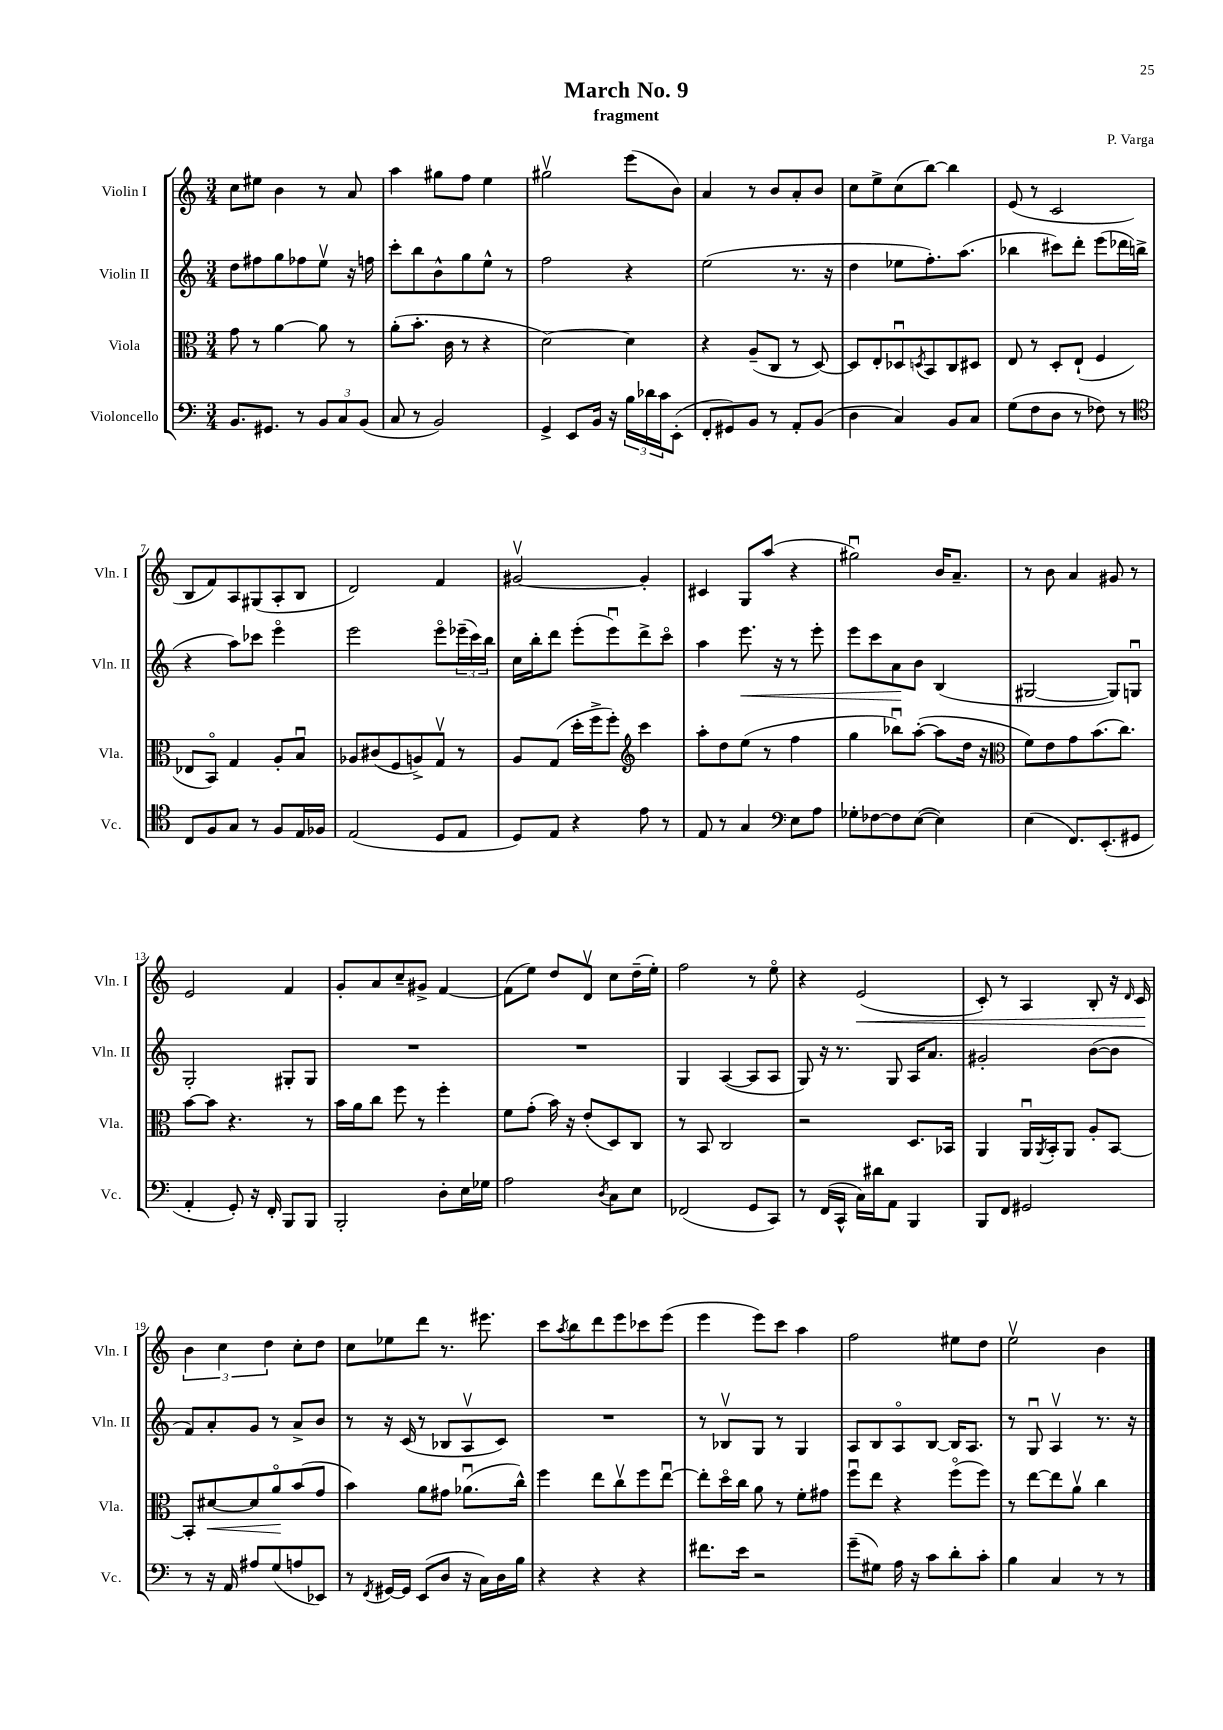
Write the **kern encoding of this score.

**kern	**kern	**kern	**kern
*staff4	*staff3	*staff2	*staff1
*clefF4	*clefC3	*clefG2	*clefG2
*k[]	*k[]	*k[]	*k[]
*M3/4	*M3/4	*M3/4	*M3/4
8.BB	8g	8dd	8cc
.	8r	8ff#	8ee#
8.GG#	.	.	.
.	[4a	8gg	4b
8r	.	8ff-	.
12BB	8a]	8eev	8r
12C	.	.	.
.	8r	16r	8a
(12BB	.	.	.
.	.	16ff	.
=	=	=	=
8C	(8a'	8ccc'	4aa
8r	8.b'	8bb	.
2BB)	.	8b^^	8gg#
.	16c	.	.
.	8r	8gg	8ff
.	4r	8ee^^	4ee
.	.	8r	.
=	=	=	=
4GG^	[2d)	2ff	2gg#v
8EE	.	.	.
16BB	.	.	.
16r	.	.	.
24B	4d]	4r	(8eee
24d-	.	.	.
24c	.	.	.
(8EE'	.	.	8b)
=	=	=	=
8FF'	4r	(2ee	4a
8GG#)	.	.	.
8BB	(8A~	.	8r
8r	8C	.	8b
8AA'	8r	8.r	8a'
(8BB	[8D)	.	8b
.	.	16r	.
=	=	=	=
4D	8D]	4dd	8cc
.	8E'	.	8ee^
4C)	8D-u	8ee-	(8cc
.	8qD	.	.
.	8BB	8.ff')	[8bb)
8BB	8C	.	4bb]
.	.	(8.aa	.
8C	8D#	.	.
=	=	=	=
(8G	8E	4bb-	(8e
8F	8r	.	8r
8D	8D'	8ccc#)	2c
8r	(8E`	8ddd'	.
8F-)	4F	(8eee	.
8r	.	16ddd-	.
.	.	16bb^	.
=	=	=	=
*clefC4	*	*	*
8C	8E-	4r	8B
8F	8BBo)	.	8f)
8G	4G	8aa)	8A
8r	.	8ccc-	(8G#
8F	8A'	4eeeo	8A'
16E	8Bu	.	8B
16F-	.	.	.
=	=	=	=
(2E	8A-	2eee	2d)
.	(8c#	.	.
.	8F	.	.
.	8A^)	.	.
8D	8Gv	8eeeo	4f
8E	8r	(24eee-~	.
.	.	24ccc)	.
.	.	24bb	.
=	=	=	=
8D)	8A	16cc	[2g#v
.	.	16bb'	.
8E	(8G	8ddd	.
4r	16dd'	(8eee'	.
.	16ff^	.	.
.	8ff')	8eeeu)	.
*	*clefG2	*	*
8e	4ccc	8ddd^	4g#']
8r	.	8ccco	.
=	=	=	=
8E	8aa'	4aa	4c#
8r	8dd	.	.
4G	(8ee	8.eee	8G
.	8r	.	(8aa
.	.	16r	.
*clefF4	*	*	*
8E	4ff	8r	4r
8A	.	8eee'	.
=	=	=	=
8G-'	4gg	8eee	2gg#u)
[8F-	.	8ccc	.
8F-]	8bb-u)	8a	.
([8E	([8aa'	8b	.
4E])	8aa]	(4B	16b
.	.	.	8.a~
.	16dd	.	.
.	16r	.	.
=	=	=	=
*	*clefC3	*	*
(4E	8f)	[2G#	8r
.	8e	.	8b
8.FF)	8g	.	4a
.	(8.b	.	.
(8.EE'	.	.	.
.	.	8G#])	8g#
.	8.cc)	.	.
8GG#	.	8Gu	8r
=	=	=	=
4AA'	[8b	2G'	2e
.	8b]	.	.
8GG')	4.r	.	.
16r	.	.	.
16FF'	.	.	.
8BBB	.	8G#'	4f
8BBB	8r	8G#	.
=	=	=	=
2BBB'	16b	2.r	8g'
.	16a	.	.
.	8cc	.	8a
.	8ff	.	8cc~
.	8r	.	8g#^
8D'	4ff'	.	[4f
16E	.	.	.
16G-	.	.	.
=	=	=	=
2A	8f	2.r	(8f]
.	(8g'	.	8ee)
.	16b)	.	8dd
.	16r	.	.
.	(8e'	.	8dv
8qD	.	.	.
8C	8D)	.	8cc
8E	8C	.	(16dd~
.	.	.	16ee')
=	=	=	=
(2FF-	8r	4G	2ff
.	8BB	.	.
.	2C	([4A	.
8GG	.	8A]	8r
8CC)	.	8A	8eeo
=	=	=	=
8r	2r	8G)	4r
(16FF	.	16r	.
16CC^^	.	8.r	.
16C)	.	.	(2e
16d#	.	.	.
8AA	.	8G	.
4BBB	8.D	16A	.
.	.	8.a	.
.	16BB-	.	.
=	=	=	=
8BBB	4AA	2g#'	8c')
8FF	.	.	8r
2GG#	16AAu	.	4A
.	8qAA	.	.
.	16BB'	.	.
.	8AA	.	.
.	8A'	([8b	8B'
.	[8BB	8b]	16r
.	.	.	16qqd
.	.	.	16c
=	=	=	=
8r	8BB']	8f)	6b
16r	[8d#	8a'	.
.	.	.	6cc
16AA	.	.	.
8A#	8d#]	8g	.
.	.	.	6dd
(8G	8ao	8r	.
8A	(8b	8a^	8cc'
8EE-)	8g	8b	8dd
=	=	=	=
8r	4b)	8r	8cc
8qFF	.	.	.
[16GG#	.	16r	8ee-
16GG#]	.	(16c	.
(8EE	8a	8r	8ddd
8D	8g#	8B-	8.r
16r	(8.a-u	8Av	.
16C)	.	.	8.eee#
16D	.	8c)	.
16B	16cc^^)	.	.
=	=	=	=
4r	4ff	2.r	8ccc
.	.	.	8qaa
.	.	.	8bb
4r	8ee	.	8ddd
.	8ccv	.	8eee
4r	8ff	.	8ccc-
.	[8eeu	.	(8eee
=	=	=	=
8.f#	8ee']	8r	4eee
.	16ddo	8B-v	.
16e	16cc	.	.
2r	8a	8G	8eee)
.	8r	8r	8ccc
.	8f'	4G	4aa
.	8g#	.	.
=	=	=	=
(8g~	8ffu	8A	2ff
8G#)	8ee	8B	.
16A	4r	8Ao	.
16r	.	.	.
8c	.	[8B	.
8d'	(8ffo	16B]	8ee#
.	.	8.A	.
8c'	8ff)	.	8dd
=	=	=	=
4B	8r	8r	2eev
.	[8ee	8Gu	.
4C	8ee]	4Av	.
.	8av	.	.
8r	4cc	8.r	4b
8r	.	.	.
.	.	16r	.
==	==	==	==
*-	*-	*-	*-
